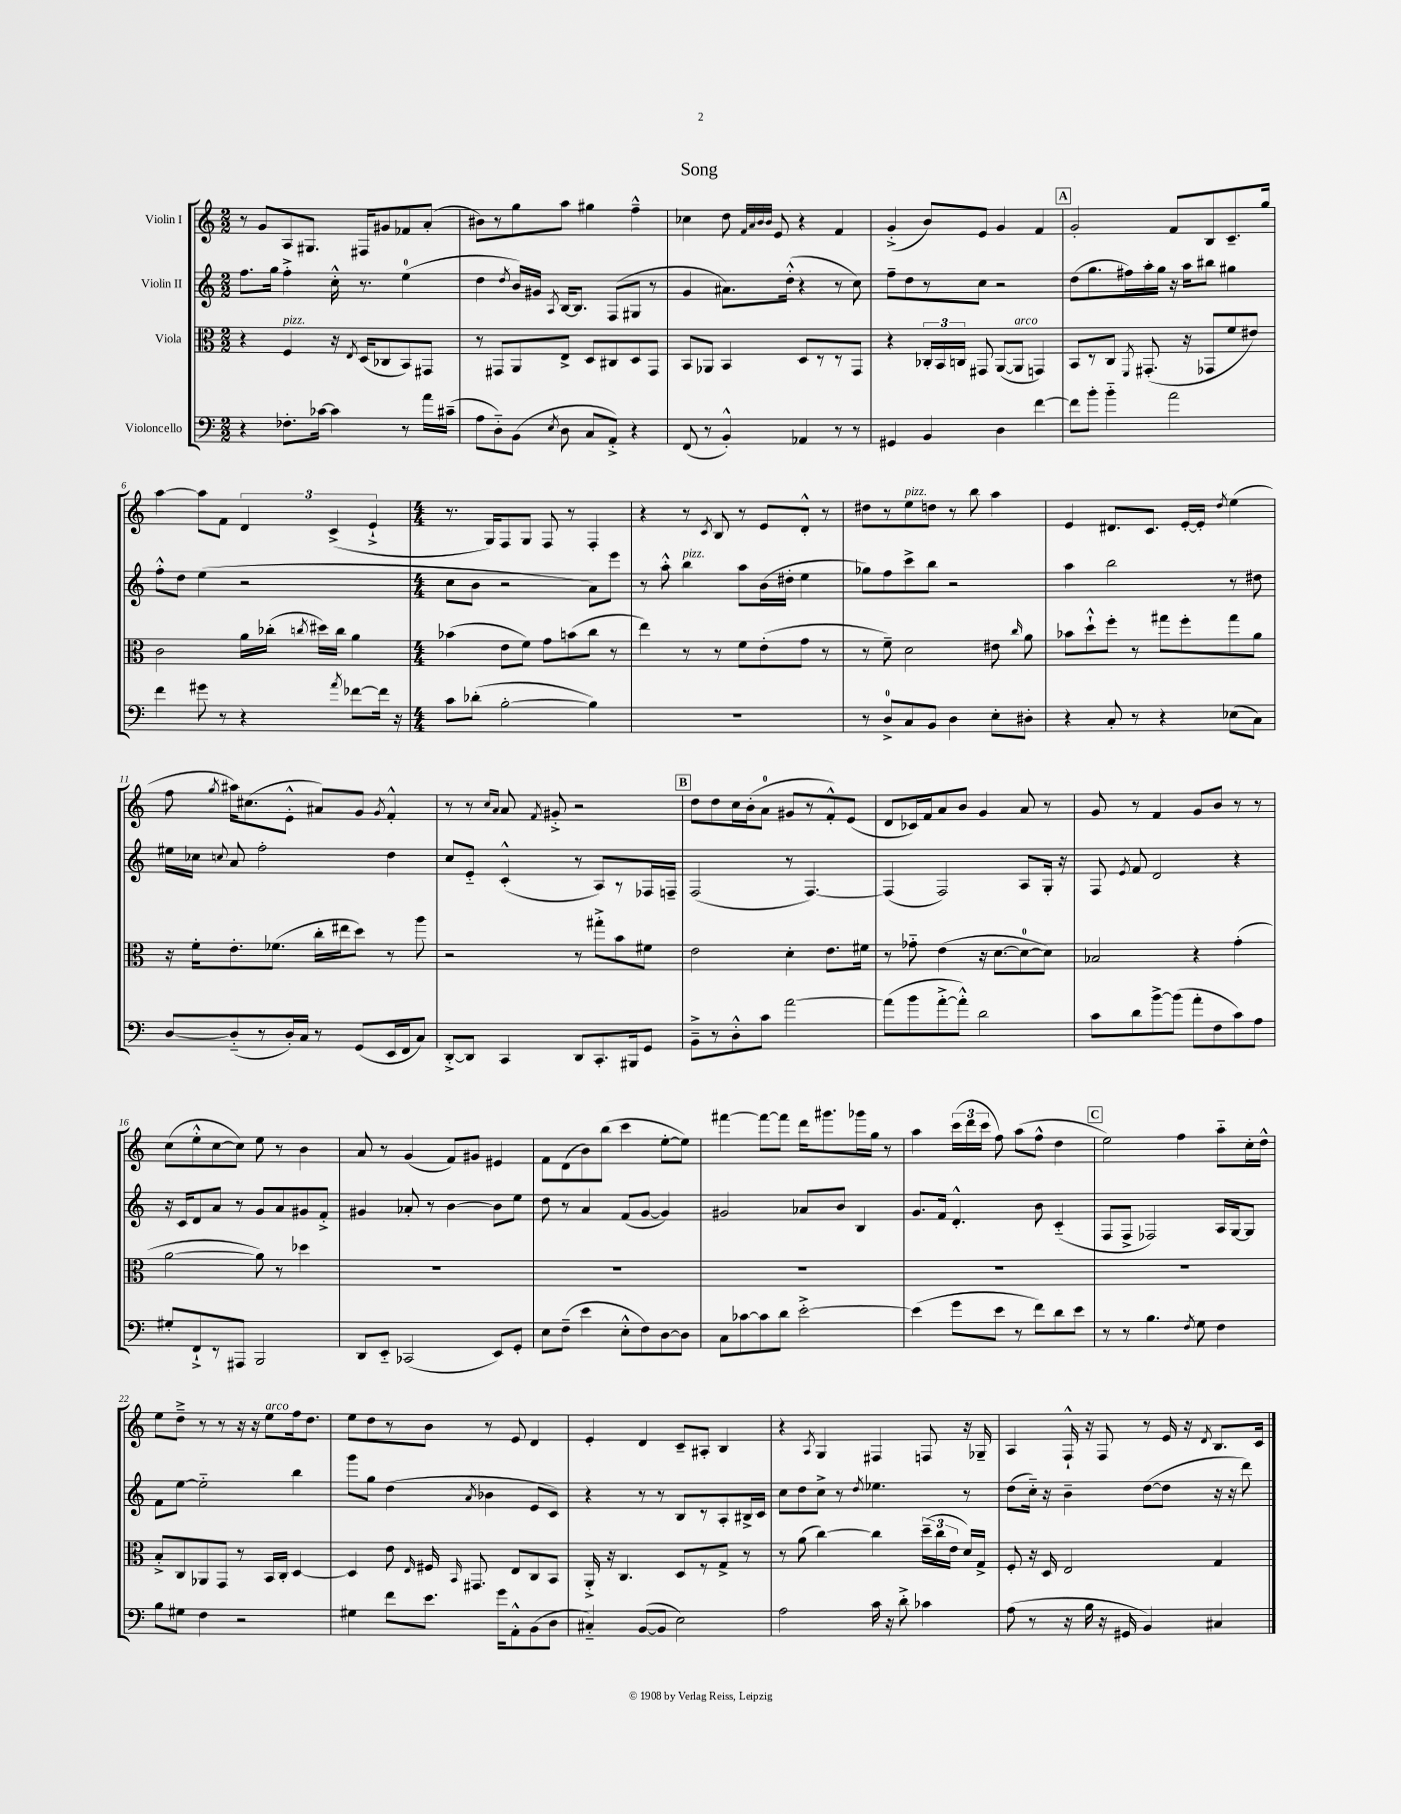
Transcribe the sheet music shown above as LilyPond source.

\header { title = "Song" }
<<
\new StaffGroup <<
\new Staff = "s0" \with { instrumentName = "Violin I" } {
    \clef treble \key c \major \numericTimeSignature \time 2/2
    \autoBeamOff r8 g'8[ a8 gis8.] fis16[ gis'8 fes'8 a'8]-.( |
    bis'8[) r8 g''8 a''8] gis''4 f''4---^ |
    ces''4 d''8 \grace { f'32[ a'32 b'32 b'32] } e'8 r4 f'4 |
    g'4-.->( b'8[) e'8] g'4 f'4 |
    \mark \markup { \box "A" } g'2-. f'8[ b8 c'8.-- g''16] |
    a''4~ a''8[ f'8] \tuplet 3/2 { d'4 c'4->( e'4-!-> } |
    \numericTimeSignature \time 4/4 r8. g16[) f8 g8] f8 r8 f4-. |
    r4 r8 \acciaccatura { c'8 } b8 r8 e'8[ d'8]-.-^ r8 |
    dis''8[ r8 e''8^\markup { \italic "pizz." } d''8] r8 b''8 a''4 |
    e'4 dis'8.[ c'8.] e'16[~-. e'16]-. \acciaccatura { d''8 } e''4( |
    f''8 \acciaccatura { g''8 } ais''16[) cis''8.( e'8]-.-^ ais'8[) g'8] \acciaccatura { g'8 } f'4-.-^ |
    r8 r8 \grace { c''16[ a'16] } a'8 \acciaccatura { f'8 } gis'8-.-> r2 |
    \mark \markup { \box "B" } d''8[ d''8 c''16 b'16-.( a'8]-0 gis'8[ r8 f'8-.-^) e'8]( |
    d'8[ ces'16) f'16 a'8 b'8] g'4 a'8 r8 |
    g'8 r8 f'4 g'8[ b'8] r8 r8 |
    c''8[( e''8-.-^ c''8~ c''8]) e''8 r8 b'4 |
    a'8 r8 g'4( f'8[) gis'8] eis'4 |
    f'8[ d'8( b'8) b''8]( c'''4 e''8[~-. e''8]) |
    fis'''4~ fis'''8[~ fis'''8] d'''16[ gis'''8. ges'''16 g''16] r8 |
    a''4 \tuplet 3/2 { c'''16[( d'''16 c'''16] } f''8) a''8[( f''8]-^ d''4 |
    \mark \markup { \box "C" } e''2) f''4 a''8[-_ c''16-. d''16]-^ |
    e''8[ d''8]---> r8 r8 r16 r16 e''8[^\markup { \italic "arco" } f''16 d''8.] |
    e''8[ d''8 r8 b'8] r8 e'8 d'4 |
    e'4-. d'4 c'8[-- ais8]-. b4 |
    r4 \acciaccatura { a8 } g4 fis4 f8 r16 ges16-- |
    a4 f16-!-^ r16 f8 r8 e'16 r16 \acciaccatura { d'8 } b8.[ c'16] \bar "|." |
}
\new Staff = "s1" \with { instrumentName = "Violin II" } {
    \clef treble \key c \major \numericTimeSignature \time 2/2
    \autoBeamOff f''8.[ g''16] f''4-.-> c''16-.-^ r8. e''4-0( |
    d''4 \acciaccatura { d''8 } b'16[) gis'16] \acciaccatura { a8 } b16[~ b8.] f8[( gis8] r8 |
    g'4 ais'8.[) d''16]-.-^( r4 r8 c''8) |
    f''8[-- d''8 r8 c''8] r2 |
    \mark \markup { \box "A" } d''8[( g''8. fis''16) a''16-. g''16] r16 a''16[ bis''8] gis''4 |
    f''8[-.-^ d''8] e''4( r2 |
    \numericTimeSignature \time 4/4 c''8[ b'8] r2 a'8[) e'''8] |
    r8 a''8-.-^ b''4^\markup { \italic "pizz." } a''8[ b'16( dis''16]-. e''4 |
    ges''8[) f''8 c'''8-> b''8] r2 |
    a''4 b''2 r8 dis''8 |
    eis''16[ ces''16] \appoggiatura { c''8 } a'8 f''2-. d''4 |
    c''8[ e'8]-_ c'4-.-^( r8 a8[) r8 fes16 f16]-- |
    \mark \markup { \box "B" } f2( r8 f4.~) |
    f4( f2) a8[ g16]-. r16 |
    f8 \acciaccatura { e'8 } f'8 d'2 r4 |
    r16 c'16[ d'8 a'8] r8 g'8[ a'8 gis'8 f'8]-.-> |
    gis'4 aes'8-. r8 b'4~ b'8[ e''8] |
    d''8 r8 a'4 f'8[( g'8]~ g'4) |
    gis'2 aes'8[ b'8] b4 |
    g'8.[ f'16] d'4.-.-^ b'8 c'4-_( |
    \mark \markup { \box "C" } f8[ f8]-> fes2) a16[ g16~ g8] |
    f'8[ e''8]~ e''2-_ b''4 |
    g'''8[ g''8] d''4( \acciaccatura { a'8 } bes'4 e'8[ c'8]) |
    r4 r8 r8 b8[ r8 a8-. bis16-> c'16] |
    c''8[ d''8 c''8]-> r8 \acciaccatura { d''8 } ees''4. r8 |
    d''8[( c''16]-_) r16 b'4-- d''8[~( d''8] r16 r16 d'''8) \bar "|." |
}
\new Staff = "s2" \with { instrumentName = "Viola" } {
    \clef alto \key c \major \numericTimeSignature \time 2/2
    \autoBeamOff r4 f4^\markup { \italic "pizz." } r16 \acciaccatura { e8 } d16[( ces8 b,8) gis,8] |
    r8 gis,8[ a,8 e8]-> d8[ cis8 d8 gis,8] |
    b,8[ aes,8] b,4 d8[ r8 r8 g,8] |
    r4 \tuplet 3/2 { ces16[-. b,16 c16] } gis,8 a,8[~( a,8]^\markup { \italic "arco" } g,4) |
    \mark \markup { \box "A" } b,8[ r8 c8] \acciaccatura { f,8 } gis,8.-.( r16 ges,8[ f'8 eis'8]) |
    c'2 a'16[ ces''16]-.( \acciaccatura { c''8 } dis''16[) c''16] a'4 |
    \numericTimeSignature \time 4/4 bes'4( e'8[ f'8]) g'8[ b'8( c''8] r8 |
    e''4) r8 r8 f'8[ e'8-.( g'8] r8 |
    r8 f'8--) d'2 eis'8 \grace { c''16 } a'8 |
    bes'8[ d''8-!-^ f''8]-. r8 gis''8[ f''8-. gis''8 a'8] |
    r16 f'16[-. e'8.-. fes'8.]( c''16[-. eis''16 d''8]) r8 a''8 |
    r2 r8 gis''8[-.-> b'8 fis'8] |
    \mark \markup { \box "B" } e'2 d'4-. e'8.[ fis'16] |
    r8 ges'8-_ e'4( r16 d'8.[~ d'8-0~ d'8]) |
    bes2 r4 g'4-.( |
    a'2~ a'8) r8 des''4 |
    R1 |
    R1 |
    R1 |
    R1 |
    \mark \markup { \box "C" } R1 |
    b8[-.-> c8 aes,8 g,8] r8 b,16[ c16]-. d4~ |
    d4 e'8 \grace { e16 } fis16 \grace { b,16 } gis,8. e8[ c8 b,8] |
    a,16-.-> r16 c4. d8[ r8 g8]-> r8 |
    r8 a'8( c''4~) c''4 \tuplet 3/2 { d''16[--( c''16 e'16] } d'16[) g16]-> |
    f8-. r16 d16 e2 g4 \bar "|." |
}
\new Staff = "s3" \with { instrumentName = "Violoncello" } {
    \clef bass \key c \major \numericTimeSignature \time 2/2
    \autoBeamOff r4 fes8.[-. ces'16]~ ces'4 r8 a'16[ cis'16]--( |
    a8[ d8-_) b,8]( \acciaccatura { e8 } d8 c8[ a,8]-.->) r4 |
    f,8( r8 b,4-.-^) aes,4 r8 r8 |
    gis,4 b,4 d4 f'4~ |
    \mark \markup { \box "A" } f'8[ b'8]-. b'4-_ a'2 |
    f'4 gis'8 r8 r4 \acciaccatura { a'8 } fes'8[~ fes'16] r16 |
    \numericTimeSignature \time 4/4 c'8[ des'8]-.( b2~-. b4) |
    R1 |
    r8 d8[-0-> c8 b,8] d4 e8[-. dis8]-. |
    r4 c8-. r8 r4 ees8[( c8]) |
    d8[~ d8-_( r8 d16-.) c16] r8 g,8[( e,16 f,16 c8]) |
    d,8[~-.-> d,8] c,4 d,8[ c,8.-. bis,,16 g,8] |
    \mark \markup { \box "B" } b,8[---> r8 d8-.-^ c'8] a'2~ |
    a'8[( b'8 a'8~-.-> a'8]-.-^) d'2 |
    c'8[ d'8 b'8~-> b'8]( a'8[-. f8 c'8) a8] |
    gis8[-. f,8-!-> r8 ais,,8] b,,2 |
    d,8[ e,8]-_ ces,2( e,8[) g,8]-. |
    e8[ f8]--( e'4 e8[-.-^ f8) d8~ d8] |
    c8[ ces'8~ ces'8 d'8] e'2~-.-> |
    e'4( g'8[ e'8] r8 f'8[) d'8 e'8] |
    \mark \markup { \box "C" } r8 r8 b4. \acciaccatura { f8 } g8 f4 |
    b8[ gis8] f4 r2 |
    gis4 f'8[ e'8.] g'16[ a,8-.-^ b,8( d8] |
    cis4-_) b,8[~( b,8] e2) |
    a2 c'16 r16 d'8-.-> ces'4 |
    a8( r8 r16 b16 r16 gis,16 b,4) cis4 \bar "|." |
}
>>
>>
